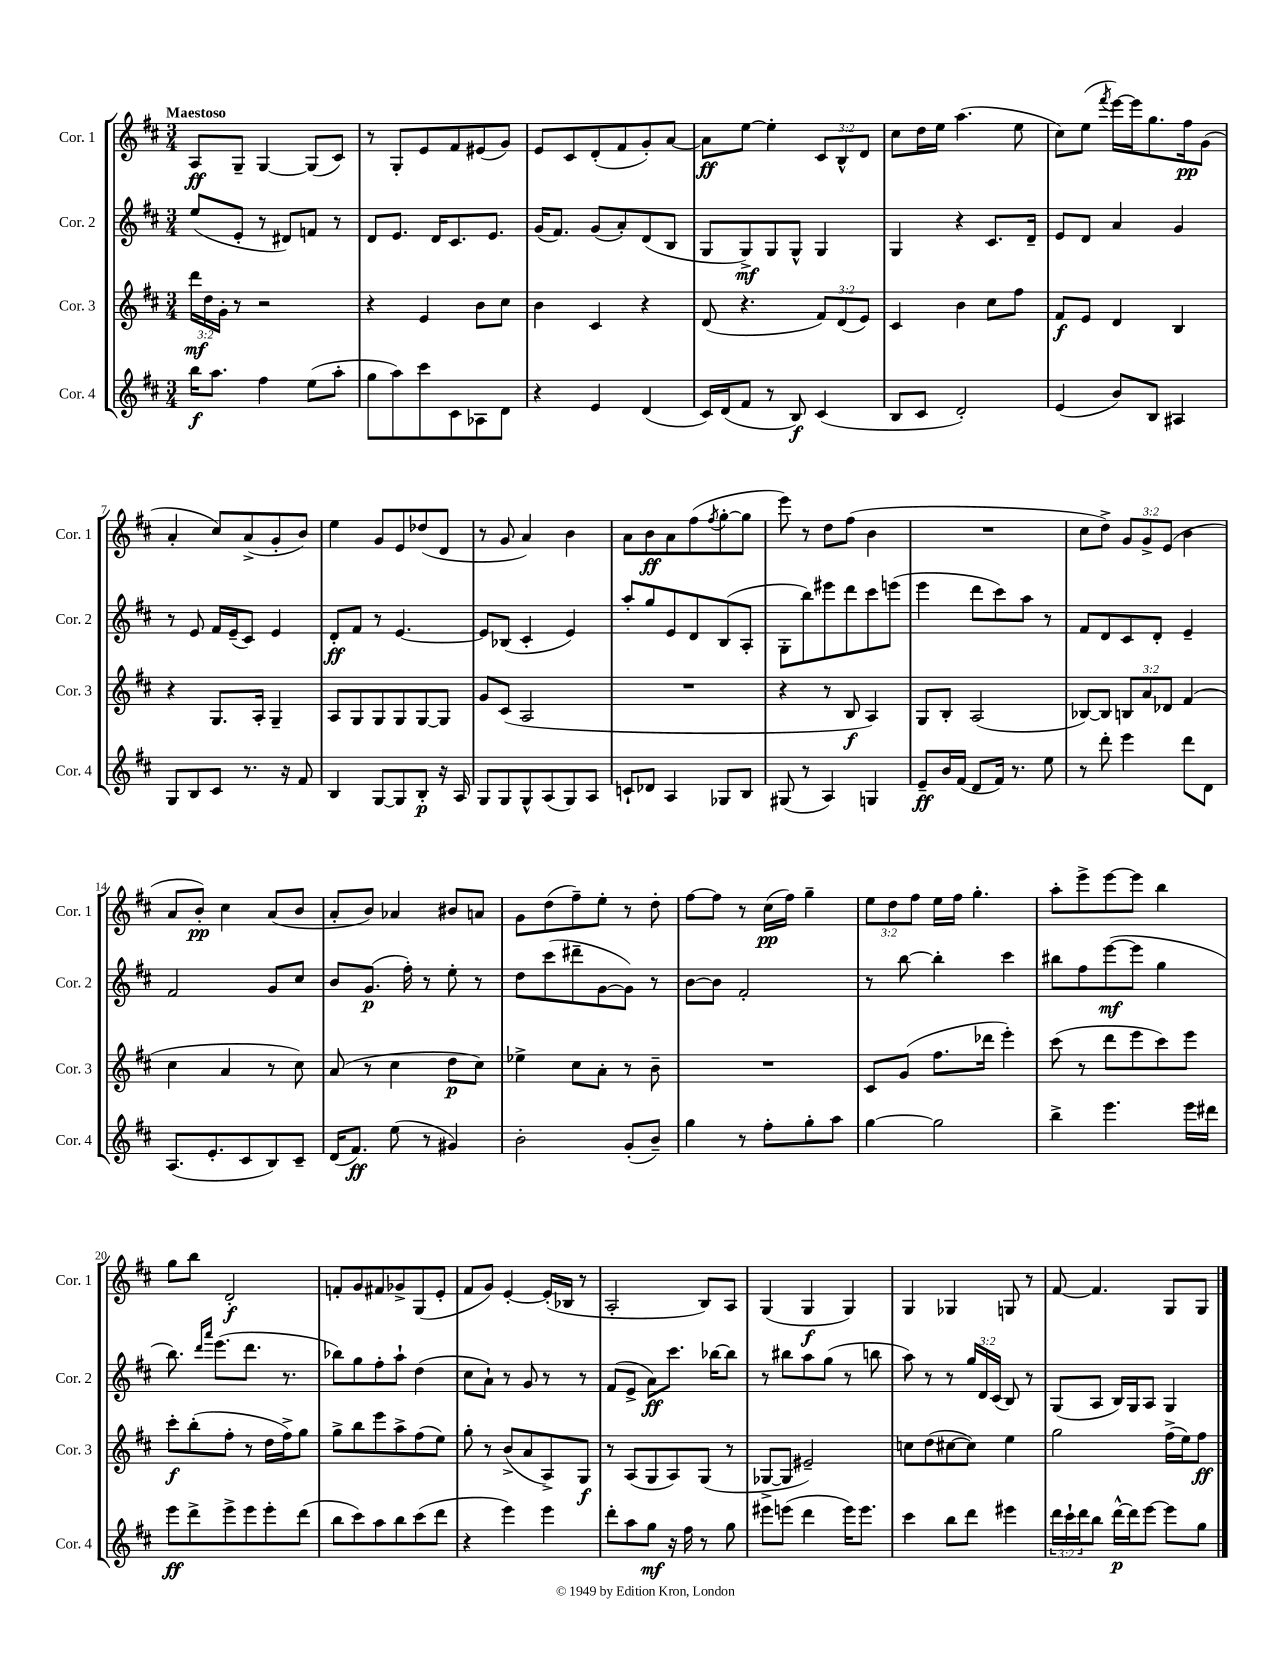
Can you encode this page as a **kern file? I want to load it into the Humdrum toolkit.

**kern	**dynam	**kern	**dynam	**kern	**dynam	**kern	**dynam
*part4	*part4	*part3	*part3	*part2	*part2	*part1	*part1
*staff4	*staff4	*staff3	*staff3	*staff2	*staff2	*staff1	*staff1
*I"Cor. 4	*	*I"Cor. 3	*	*I"Cor. 2	*	*I"Cor. 1	*
*I'Cor. 4	*	*I'Cor. 3	*	*I'Cor. 2	*	*I'Cor. 1	*
*clefG2	*	*clefG2	*	*clefG2	*	*clefG2	*
*k[f#c#]	*	*k[f#c#]	*	*k[f#c#]	*	*k[f#c#]	*
*M3/4	*	*M3/4	*	*M3/4	*	*M3/4	*
=1	=1	=1	=1	=1	=1	=1	=1
!	!	!	!	!	!	!LO:TX:a:B:t=Maestoso	!
16bb\KL	f	24ddd\LL	mf	(8ee/L	.	8A/L	ff
.	.	24dd\	.	.	.	.	.
8.aa\J	.	.	.	.	.	.	.
.	.	24g'\JJ	.	.	.	.	.
.	.	8r	.	8e'/J	.	8G~/J	.
4ff#\	.	2r	.	8r	.	[4G/	.
.	.	.	.	8d#X/L)	.	.	.
(8ee\L	.	.	.	8fn/J	.	(8G/L]	.
8aa'\J	.	.	.	8r	.	8c#/J)	.
=2	=2	=2	=2	=2	=2	=2	=2
8gg\L	.	4r	.	8d/L	.	8r	.
8aa\)	.	.	.	8.e/J	.	8G'/L	.
8ccc#\	.	4e/	.	.	.	8e/	.
.	.	.	.	16d/KL	.	.	.
8c#\	.	.	.	8.c#/	.	8f#/	.
8A-X\	.	8b\L	.	.	.	(8e#X/	.
.	.	.	.	8.e/J	.	.	.
8d\J	.	8cc#\J	.	.	.	8g/J)	.
=3	=3	=3	=3	=3	=3	=3	=3
4r	.	4b\	.	(16g/KL	.	8e/L	.
.	.	.	.	8.f#/J)	.	.	.
.	.	.	.	.	.	8c#/	.
4e/	.	4c#/	.	(8g/L	.	(8d'/	.
.	.	.	.	8a'/)	.	8f#/	.
(4d/	.	4r	.	(8d/	.	8g'/)	.
.	.	.	.	8B/J	.	[8a/J	.
=4	=4	=4	=4	=4	=4	=4	=4
16c#/LL)	.	(8d/	.	8G/L	.	8a\L]	ff
(16d/J	.	.	.	.	.	.	.
8f#/J	.	4.r	.	8G^/)	mf	[8ee\J	.
8r	.	.	.	8G/	.	4ee'\]	.
8B/)	f	.	.	8G^^/J	.	.	.
(4c#/	.	12f#/L)	.	4G/	.	12c#/L	.
.	.	(12d/	.	.	.	12B^^/	.
.	.	12e/J)	.	.	.	12d/J	.
=5	=5	=5	=5	=5	=5	=5	=5
8B/L	.	4c#/	.	4G/	.	8cc#\L	.
8c#/J	.	.	.	.	.	16dd\L	.
.	.	.	.	.	.	16ee\JJ	.
2d'/)	.	4b\	.	4r	.	(4.aa\	.
.	.	8cc#\L	.	8.c#/L	.	.	.
.	.	8ff#\J	.	.	.	8ee\	.
.	.	.	.	16d~/Jk	.	.	.
=6	=6	=6	=6	=6	=6	=6	=6
(4e/	.	8f#/L	f	8e/L	.	8cc#\L)	.
.	.	8e/J	.	8d/J	.	(8ee\J	.
.	.	.	.	.	.	8qfff#/	.
8b/L)	.	4d/	.	4a/	.	[16eee\LL)	.
.	.	.	.	.	.	16eee\J]	.
8B/J	.	.	.	.	.	8.gg\	.
4A#X/	.	4B/	.	4g/	.	.	.
.	.	.	.	.	.	16ff#\k	pp
.	.	.	.	.	.	(8g\J	.
!!LO:LB:g=z
=7	=7	=7	=7	=7	=7	=7	=7
8G/L	.	4r	.	8r	.	4a'/	.
8B/	.	.	.	8e/	.	.	.
8c#/J	.	8.G/L	.	16f#/LL	.	8cc#/L)	.
.	.	.	.	(16e~/J	.	.	.
8.r	.	.	.	8c#/J)	.	(8a^/	.
.	.	16A'/Jk	.	.	.	.	.
.	.	4G~/	.	4e/	.	8g'/	.
16r	.	.	.	.	.	.	.
8f#/	.	.	.	.	.	8b/J)	.
=8	=8	=8	=8	=8	=8	=8	=8
4B/	.	8A/L	.	8d'/L	ff	4ee\	.
.	.	8G/	.	8f#/J	.	.	.
[8G/L	.	8G/	.	8r	.	8g/L	.
8G/]	.	8G/	.	[4.e/	.	8e/	.
8B'/J	p	[8G/	.	.	.	(8dd-X/	.
16r	.	8G/J]	.	.	.	8d/J	.
16A/	.	.	.	.	.	.	.
=9	=9	=9	=9	=9	=9	=9	=9
8G/L	.	8g/L	.	8e/L]	.	8r	.
8G/	.	(8c#/J	.	(8B-X/J	.	8g/	.
8G^^/	.	2A/	.	4c#'/	.	4a/)	.
(8A/	.	.	.	.	.	.	.
8G/)	.	.	.	4e/)	.	4b\	.
8A/J	.	.	.	.	.	.	.
=10	=10	=10	=10	=10	=10	=10	=10
8cn`/L	.	2.r	.	8aa'/L	.	8a\L	.
8d-X/J	.	.	.	8gg/	.	8b\	ff
4A/	.	.	.	8e/	.	8a\	.
.	.	.	.	8d/	.	(8ff#\	.
.	.	.	.	.	.	8qff#/	.
8G-X/L	.	.	.	(8B/	.	[8gg'\	.
8B/J	.	.	.	8A'/J	.	8gg\J]	.
=11	=11	=11	=11	=11	=11	=11	=11
(8G#X/	.	4r	.	8G'\L	.	8eee\)	.
8r	.	.	.	8bb\)	.	8r	.
4A/)	.	8r	.	8eee#X\	.	8dd\L	.
.	.	8B/	f	8ddd\	.	(8ff#\J	.
4Gn/	.	4A/)	.	8ccc#\	.	4b\	.
.	.	.	.	(8eeen\J	.	.	.
=12	=12	=12	=12	=12	=12	=12	=12
8e~/L	ff	8G/L	.	4eee\	.	2.r	.
16b/L	.	8B'/J	.	.	.	.	.
(16f#/JJ	.	.	.	.	.	.	.
8d/L	.	(2A/	.	8ddd\L	.	.	.
16f#/Jk)	.	.	.	8ccc#\)	.	.	.
8.r	.	.	.	.	.	.	.
.	.	.	.	8aa\J	.	.	.
8ee\	.	.	.	8r	.	.	.
=13	=13	=13	=13	=13	=13	=13	=13
8r	.	[8B-X/L)	.	8f#/L	.	8cc#\L	.
8ddd'\	.	8B-/J]	.	8d/	.	8dd^\J)	.
4eee\	.	12Bn/L	.	8c#/	.	12g/L	.
.	.	12a/	.	.	.	12g^/	.
.	.	.	.	8d'/J	.	.	.
.	.	12d-X/J	.	.	.	(12e/J	.
8ddd\L	.	(4f#/	.	4e~/	.	4b\	.
8d\J	.	.	.	.	.	.	.
!!LO:LB:g=z
=14	=14	=14	=14	=14	=14	=14	=14
(8.A/L	.	4cc#\	.	2f#/	.	8a/L	.
.	.	.	.	.	.	8b'/J)	pp
8.e'/	.	.	.	.	.	.	.
.	.	4a/	.	.	.	4cc#\	.
8c#/	.	.	.	.	.	.	.
8B/)	.	8r	.	8g/L	.	(8a/L	.
8c#~/J	.	8cc#\)	.	8cc#/J	.	8b/J	.
=15	=15	=15	=15	=15	=15	=15	=15
(16d/KL	.	(8a/	.	8b/L	.	8a'/L	.
8.f#/J)	ff	.	.	.	.	.	.
.	.	8r	.	(8.g/J	p	8b/J)	.
(8ee\	.	4cc#\	.	.	.	4a-X/	.
.	.	.	.	16ff#'\)	.	.	.
8r	.	.	.	8r	.	.	.
4g#X/)	.	8dd\L	p	8ee'\	.	8b#X/L	.
.	.	8cc#\J)	.	8r	.	8an/J	.
=16	=16	=16	=16	=16	=16	=16	=16
2b'\	.	4ee-X^\	.	8dd\L	.	8g\L	.
.	.	.	.	(8ccc#\	.	(8dd\	.
.	.	8cc#\L	.	8ddd#X~\	.	8ff#~\)	.
.	.	8a'\J	.	[8g\	.	8ee'\J	.
(8g'/L	.	8r	.	8g\J])	.	8r	.
8b~/J)	.	8b~\	.	8r	.	8dd'\	.
=17	=17	=17	=17	=17	=17	=17	=17
4gg\	.	2.r	.	[8b\L	.	[8ff#\L	.
.	.	.	.	8b\J]	.	8ff#\J]	.
8r	.	.	.	2f#'/	.	8r	.
8ff#'\L	.	.	.	.	.	(16cc#\LL	pp
.	.	.	.	.	.	16ff#\JJ)	.
8gg'\	.	.	.	.	.	4gg~\	.
8aa\J	.	.	.	.	.	.	.
=18	=18	=18	=18	=18	=18	=18	=18
[4gg\	.	8c#/L	.	8r	.	12ee\L	.
.	.	.	.	.	.	12dd\	.
.	.	(8g/J	.	[8bb\	.	.	.
.	.	.	.	.	.	12ff#\J	.
2gg\]	.	8.ff#\L	.	4bb'\]	.	16ee\LL	.
.	.	.	.	.	.	16ff#\JJ	.
.	.	.	.	.	.	4.gg'\	.
.	.	16ddd-X\Jk	.	.	.	.	.
.	.	4eee'\)	.	4ccc#\	.	.	.
=19	=19	=19	=19	=19	=19	=19	=19
4bb^\	.	(8ccc#\	.	8bb#X\L	.	8aa'\L	.
.	.	8r	.	8ff#\	.	8eee^\	.
4.eee\	.	8ddd\L	.	([8eee\	mf	[8eee\	.
.	.	8eee\	.	8eee\J]	.	8eee\J]	.
.	.	8ccc#\)	.	4gg\	.	4bb\	.
16eee\LL	.	8eee\J	.	.	.	.	.
16ddd#X\JJ	.	.	.	.	.	.	.
!!LO:LB:g=z
=20	=20	=20	=20	=20	=20	=20	=20
8eee\L	ff	8ccc#'\L	f	8.bb\)	.	8gg\L	.
8ddd^\	.	(8bb'\	.	.	.	8bb\J	.
.	.	.	.	16qqddd/LL	.	.	.
.	.	.	.	16qqaaa/JJ	.	.	.
.	.	.	.	(8.eee\L	.	.	.
8eee^\	.	8ff#'\J	.	.	.	2d'/	f
8eee\	.	8r	.	8.ddd\J	.	.	.
8eee'\	.	16dd\LL	.	.	.	.	.
.	.	16ff#^\J)	.	8.r	.	.	.
(8ddd\J	.	8gg\J	.	.	.	.	.
=21	=21	=21	=21	=21	=21	=21	=21
8bb\L	.	8gg^\L	.	8bb-X\L)	.	8fn'/L	.
8ccc#\)	.	8bb\	.	8gg\	.	8g/	.
8aa\	.	8eee\	.	8ff#'\	.	8f#X/	.
8bb\	.	8aa^\	.	8aa`\J	.	8g-X^/	.
(8ccc#\	.	(8ff#\	.	(4dd\	.	(8G/	.
8ddd\J	.	8ee\J)	.	.	.	8e'/J	.
=22	=22	=22	=22	=22	=22	=22	=22
4r	.	8gg'\	.	8cc#\L	.	8f#/L	.
.	.	8r	.	8a`\J)	.	8g/J)	.
4eee\)	.	(8b^/L	.	8r	.	[4e'/	.
.	.	8a/	.	8g/	.	.	.
4eee\	.	8A^/)	.	8r	.	(16e'/LL]	.
.	.	.	.	.	.	16B-X/JJ	.
.	.	8G/J	f	8r	.	8r	.
=23	=23	=23	=23	=23	=23	=23	=23
8ddd'\L	.	8r	.	(8f#/L	.	2A'/	.
8aa\	.	(8A/L	.	8e^/J	.	.	.
8gg\J	mf	8G/	.	8a\L)	ff	.	.
16r	.	8A/)	.	8.ccc#\J	.	.	.
16ff#\	.	.	.	.	.	.	.
8r	.	(8G/J	.	.	.	8B/L)	.
.	.	.	.	[16bb-X\KL	.	.	.
8gg\	.	8r	.	8bb-\J]	.	8A/J	.
=24	=24	=24	=24	=24	=24	=24	=24
8eee#X\L	.	[8G-X^/L	.	8r	.	(4G/	.
(8eeen\J	.	8G-/J]	.	8bb#X\L	.	.	.
4ddd\	.	2e#X~/)	.	8aa\	.	4G/	f
.	.	.	.	(8gg\J	.	.	.
16eee\KL)	.	.	.	8r	.	4G/)	.
8.eee\J	.	.	.	.	.	.	.
.	.	.	.	8bbn\	.	.	.
=25	=25	=25	=25	=25	=25	=25	=25
4ccc#\	.	8ccn\L	.	8aa\)	.	4G/	.
.	.	(8dd\	.	8r	.	.	.
8bb\L	.	[8cc#X\	.	8r	.	4G-X/	.
8ddd\J	.	8cc#\J])	.	24gg/LL	.	.	.
.	.	.	.	24d/	.	.	.
.	.	.	.	(24c#/JJ	.	.	.
4eee#X\	.	4ee\	.	8B/)	.	8Gn/	.
.	.	.	.	8r	.	8r	.
=26	=26	=26	=26	=26	=26	=26	=26
24ddd\LL	.	2gg\	.	(8G/L	.	[8f#/	.
24ccc#`\	.	.	.	.	.	.	.
24ddd\J	.	.	.	.	.	.	.
8bb\J	.	.	.	8A/J	.	4.f#/]	.
[16ddd^^\LL	p	.	.	16B/LL)	.	.	.
16ddd\J]	.	.	.	16G/J	.	.	.
[8eee\J	.	.	.	8A/J	.	.	.
8eee\L]	.	(16ff#^\LL	.	4G/	.	8G/L	.
.	.	16ee\J)	.	.	.	.	.
8gg\J	.	8ff#\J	ff	.	.	8G/J	.
==	==	==	==	==	==	==	==
*-	*-	*-	*-	*-	*-	*-	*-
